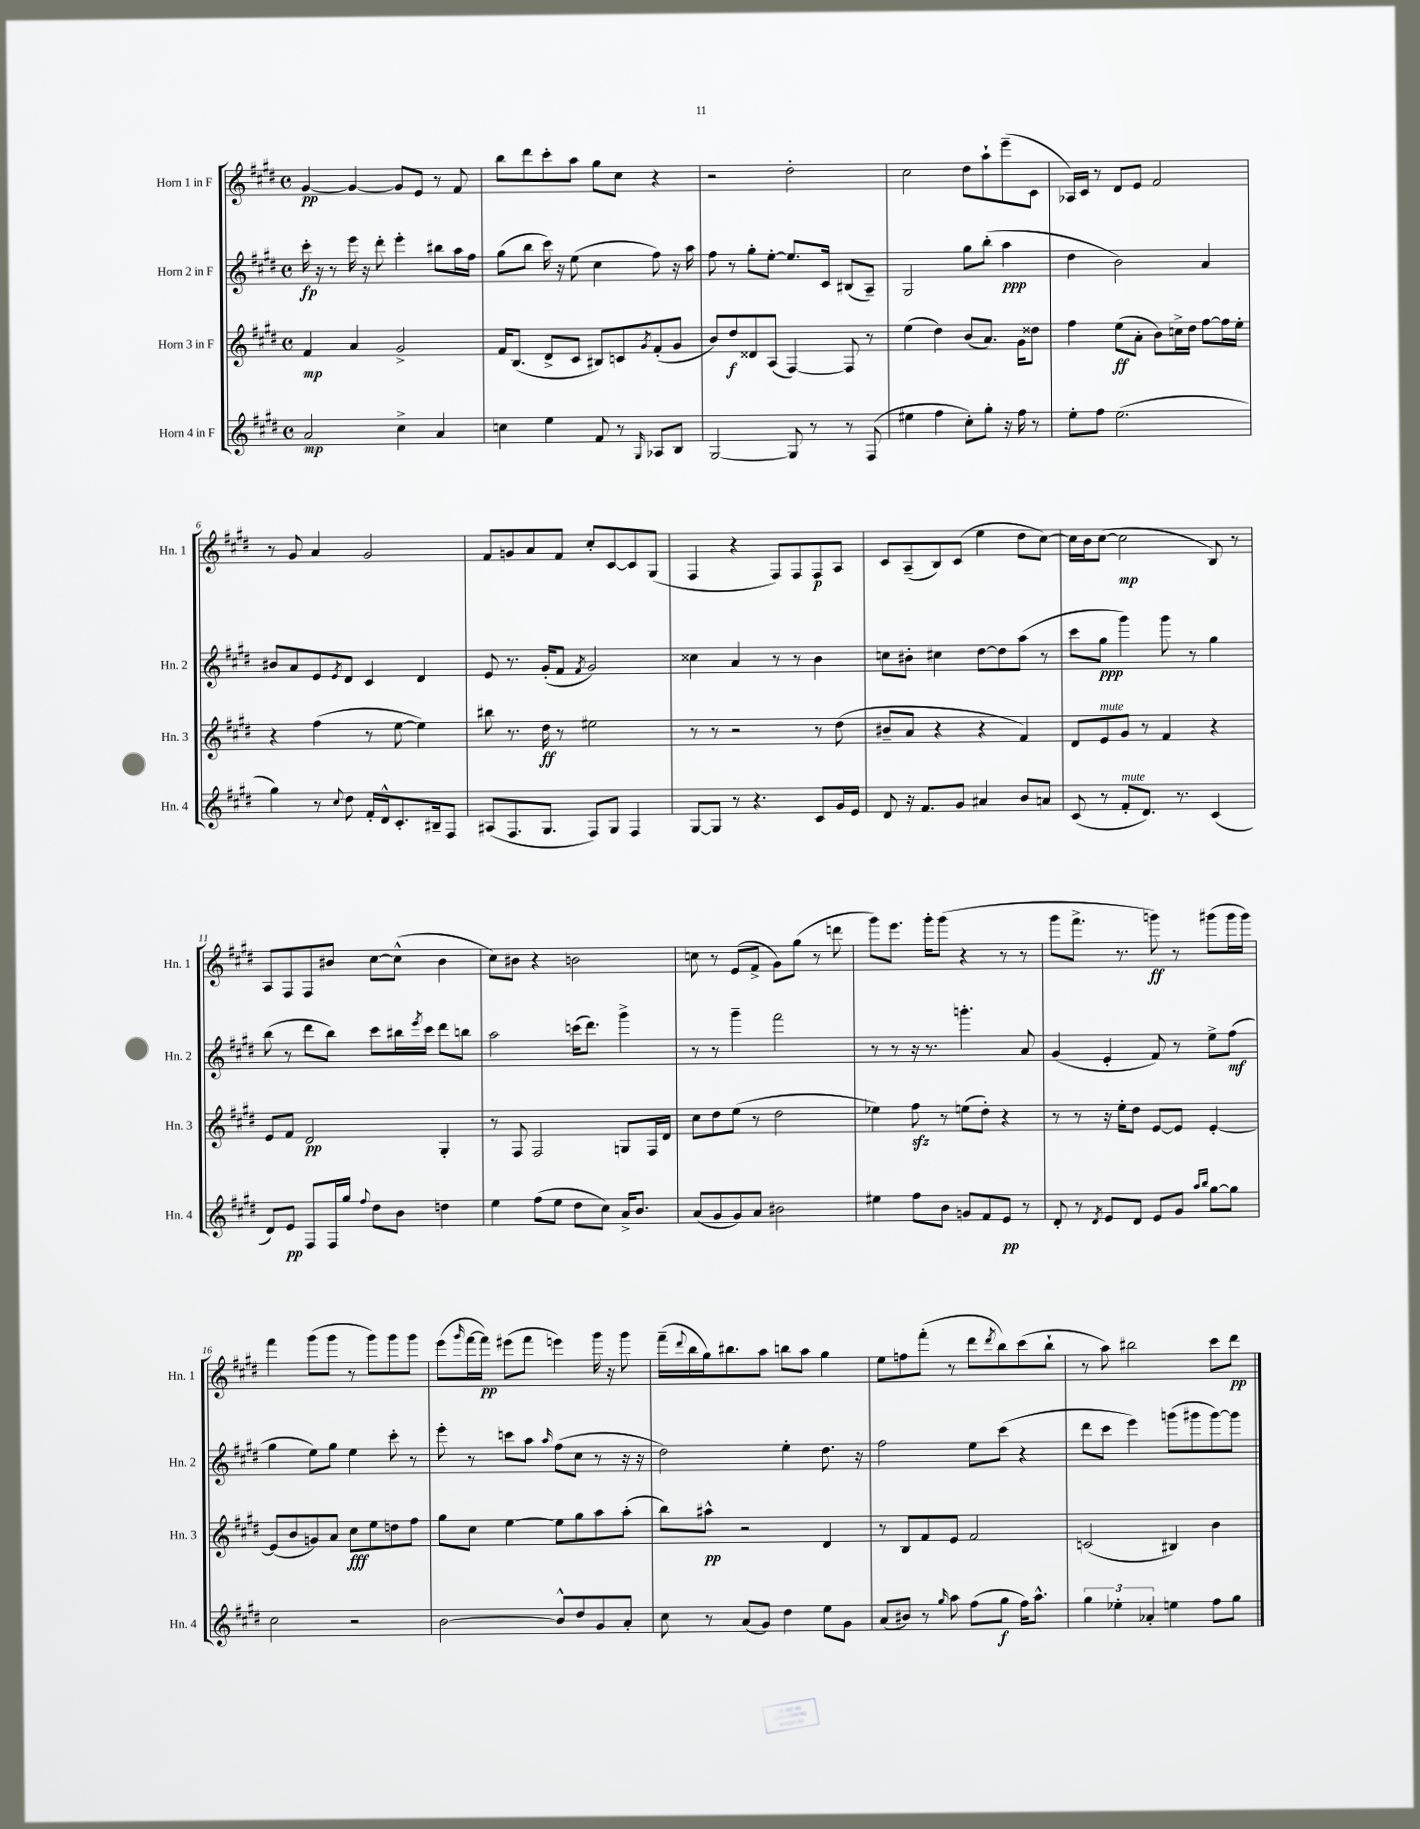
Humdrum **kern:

**kern	**kern	**kern	**kern
*staff4	*staff3	*staff2	*staff1
*clefG2	*clefG2	*clefG2	*clefG2
*k[f#c#g#d#]	*k[f#c#g#d#]	*k[f#c#g#d#]	*k[f#c#g#d#]
*M4/4	*M4/4	*M4/4	*M4/4
*met(c)	*met(c)	*met(c)	*met(c)
2a/	4f#/	16ccc#'\	[4g#/
.	.	16r	.
.	.	8r	.
.	4a/	16eee\	4g#/_
.	.	16r	.
.	.	8ddd#'\	.
4cc#^\	2g#^/	4eee'\	8g#/]L
.	.	.	8e/J
4a/	.	8bb#\L	8r
.	.	16aa\L	8f#/
.	.	16ff#\JJ	.
=	=	=	=
4cc\	16f#/LK	(8gg#\L	8bb\L
.	(8.B/J	.	.
.	.	8bb\J	8ddd#\
4ee\	8d#^/L	16ccc#\)	8ccc#'\
.	.	16r	.
.	8c#/J	(8ee\	8aa\J
8f#/	8B#/L)	4cc#\	8gg#\L
8r	8c/	.	8cc#\J
16qqG#/	8qg#/	.	.
8A-/L	(8f#'/	8ff#\)	4r
8B/J	8g#/J	16r	.
.	.	16aa\	.
=	=	=	=
[2G#/	8b/L)	8ff#\	2r
.	8dd#/	8r	.
.	8d##/	8gg#'\L	.
.	(8A/J	[8ee'\J	.
8G#/]	[4F#/)	8.ee/]L	2dd#'\
8r	.	.	.
.	.	16c#/Jk	.
8r	8F#/]	(8B#/L	.
(8F#/	8r	8A~/J)	.
=	=	=	=
4ee#\	(4ee\	2G#/	2cc#\
4ff#\	4dd#\)	.	.
8cc#'\L)	(8b/L	8gg#\L	8dd#\L
8gg#'\J	8.a/J)	(8bb'\J	8aa`\
16r	.	4aa\	(8eee~\
16ff#\	16g#\LK	.	.
8r	8dd##\J	.	8c#\J
=	=	=	=
8ee'\L	4ff#\	4dd#\	16A-/LL)
.	.	.	16c#/JJ
8ff#\J	.	.	8r
(2.ee\	(8ee\L	2b\)	8d#/L
.	8a'\J	.	8e/J
.	8b\L)	.	2f#/
.	16cc^\L	.	.
.	16dd#\JJ	.	.
.	[8ff#\L	4a/	.
.	16ff#\]L	.	.
.	16ee'\JJ	.	.
=	=	=	=
4gg#\)	4r	8b#/L	8r
.	.	8a/	8g#/
8r	(4ff#\	8e/	4a/
8qqcc#/	.	8qe/	.
8dd#\	.	8d#/J	.
16f#'/LL	8r	4c#/	2g#/
16d#^^/J	.	.	.
8.c#'/	[8ee\	.	.
.	4ee\])	4d#/	.
16B#~/k	.	.	.
8F#/J	.	.	.
=	=	=	=
(8A#/L	8bb#\	8e/	8f#/L
8.F#/	8.r	8.r	8g/
.	.	.	8a/
8.G#/J	16dd#\	(16g#'/LK	.
.	8r	8f#/J	8f#/J
.	.	8qf#/	.
8F#/L)	2ee#\	2g#/)	8cc#'/L
8G#/J	.	.	[8c#/
4F#/	.	.	8c#/]
.	.	.	(8G#/J
=	=	=	=
[8G#/L	8r	4cc##\	4F#/
8G#/]J	8r	.	.
8r	2r	4a/	4r
4.r	.	.	.
.	.	8r	8F#/L)
.	.	8r	8F#/
8c#/L	8r	4b\	8F#/
16g#/L	(8dd#\	.	8A/J
16e/JJ	.	.	.
=	=	=	=
8d#/	8b#~/L	8cc\L	8c#/L
16r	8a/J	8b#'\J	(8A~/
8.f#/L	.	.	.
.	4r	4cc#\	8B/)
8g#/J	.	.	(8c#/J
4a#/	4r	[8dd#\L	4ee\
.	.	8dd#\]	.
8b/L	4f#/)	(8aa\J	8dd#\L
8a/J	.	8r	[8cc#\J)
=	=	=	=
(8c#/	8d#/L	8ccc#\L	16cc#\]LL
.	.	.	16b\J
8r	8e/	8gg#\J	([8cc#\J
8f#'/L	8g#/J	4ggg#\)	2cc#\]
8.d#/J)	8r	.	.
.	4f#/	8ggg#\	.
8.r	.	.	.
.	.	8r	.
(4c#/	4r	4gg#\	8B/)
.	.	.	8r
=	=	=	=
8d#/L)	8e/L	(8bb\	8A/L
8e/J	8f#/J	8r	8F#/
8F#/L	2d#/	8ddd#\L	8F#/
16F#/L	.	8bb\J)	8b#/J
16gg#/JJ	.	.	.
8qqff#/	.	.	.
8dd#\L	.	8ccc#\L	[8cc#\L
8b\J	.	16bb#\L	(8cc#^^\]J
.	.	8qeee/	.
.	.	16ccc#\JJ	.
4dd\	4G#'/	8ddd#\L	4b#\
.	.	8bb\J	.
=	=	=	=
4ee\	8r	2aa\	8cc#\L)
.	8F#/	.	8b#\J
(8ff#\L	2F#/	.	4r
8ee\J	.	.	.
8dd#\L	.	(16ccc\LK	2b\
.	.	8.ddd#\J)	.
8cc#\J)	.	.	.
16a^/LK	8G/L	4ggg#^\	.
8.b/J	.	.	.
.	16F#/L	.	.
.	16d#/JJ	.	.
=	=	=	=
(8a/L	8cc#\L	8r	8cc\
8g#/	8dd#\	8r	8r
8g#/)	(8ee\J	4ggg#~\	(8e/L
8a/J	8r	.	8f#^/J
2b#\	2dd#\	2fff#\	8g#\L)
.	.	.	(8gg#\J
.	.	.	8r
.	.	.	8ddd\
=	=	=	=
4ee#\	4ee-\)	8r	8ggg#\L)
.	.	8r	8.eee\J
8ff#\L	8ff#\	16r	.
.	.	8.r	16ggg#'\LK
8b\J	8r	.	(8ggg#\J
8g/L	(8ee\L	4.ggg'\	4r
8f#/	8dd#'\J)	.	.
8e/J	4r	.	8r
8r	.	8a/	8r
=	=	=	=
8d#'/	8r	(4g#/	8ggg#\L
8r	8r	.	8.fff#^\J
8qd#/	.	.	.
8e/L	16r	4e'/	.
.	16ee'\LK	.	8.r
8d#/J	8dd#\J	.	.
8e/L	[8e/L	8f#/)	8ggg\)
8g#/J	8e/]J	8r	8r
16qqaa/LL	.	.	.
16qqbb/JJ	.	.	.
[8gg#\L	[4e'/	8ee^\L	(8ggg#\L
8gg#\]J	.	(8ff#\J	16ggg#\L
.	.	.	16ggg#\JJ)
=	=	=	=
2cc#\	(8e/]L	4gg#\	4fff#\
.	8b/	.	.
.	8g/)	8ee\L)	(8ggg#\L
.	8a/J	8gg#\J	8ggg#\J
2r	8cc#\L	4ee\	8r
.	8ee\	.	8ggg#\L)
.	8dd\	8ccc#'\	8ggg#\
.	8ff#\J	8r	8ggg#\J
=	=	=	=
[2b\	8gg#\L	8eee'\	(8eee\L
.	.	.	16qqggg#/
.	8cc#\J	8r	[16fff#\L
.	.	.	16fff#\]JJ)
.	[4ee\	8ccc\L	(8eee#\L
.	.	8aa\J	8fff#\J
.	.	16qqaa/	.
8b^^/]L	8ee\]L	(8ff#\L	4eee\)
8dd#/	8gg#\	8cc#\J	.
8g#/	8aa\	8r	16ggg#\
.	.	.	16r
8a'/J	(8aa'\J	16r	8ggg#\
.	.	16r	.
=	=	=	=
8cc#\	8bb\L)	2dd#\)	(16fff#~\LL
.	.	.	8qqddd#/
.	.	.	16bb\
8r	8aa#^^\J	.	16gg#\J)
.	.	.	8.bb#\
(8a/L	2r	.	.
8g#/J)	.	.	8aa\J
4dd#\	.	4ee'\	8bb\L
.	.	.	8aa\J
8ee\L	4d#/	8.dd#\	4gg#\
8g#\J	.	.	.
.	.	16r	.
=	=	=	=
(8a/L	8r	2ff#\	8ee\L
8b#/J)	8B/L	.	8ff\
8r	8f#/	.	(8fff#'\J
16qqgg#/	.	.	.
8aa\	8e/J	.	8r
(8ff#\L	2f#/	8ee\L	8ddd#\L
.	.	.	8qddd#/
8gg#\J	.	(8ccc#\J	8bb\)
16ff#\LK)	.	4r	(8ccc#\
8.aa^^\J	.	.	.
.	.	.	8bb`\J
=	=	=	=
6gg#\	(2c/	8ddd#\L	8r
.	.	8ccc#\J	8aa\)
6ee-'\	.	.	.
.	.	4eee\)	2bb#\
6a-'/	.	.	.
4ee\	4B#/)	(8ggg\L	.
.	.	8ggg#\	.
8ff#\L	4b\	[8ggg#\)	8ccc#\L
8gg#\J	.	8ggg#\]J	8ddd#\J
==	==	==	==
*-	*-	*-	*-
